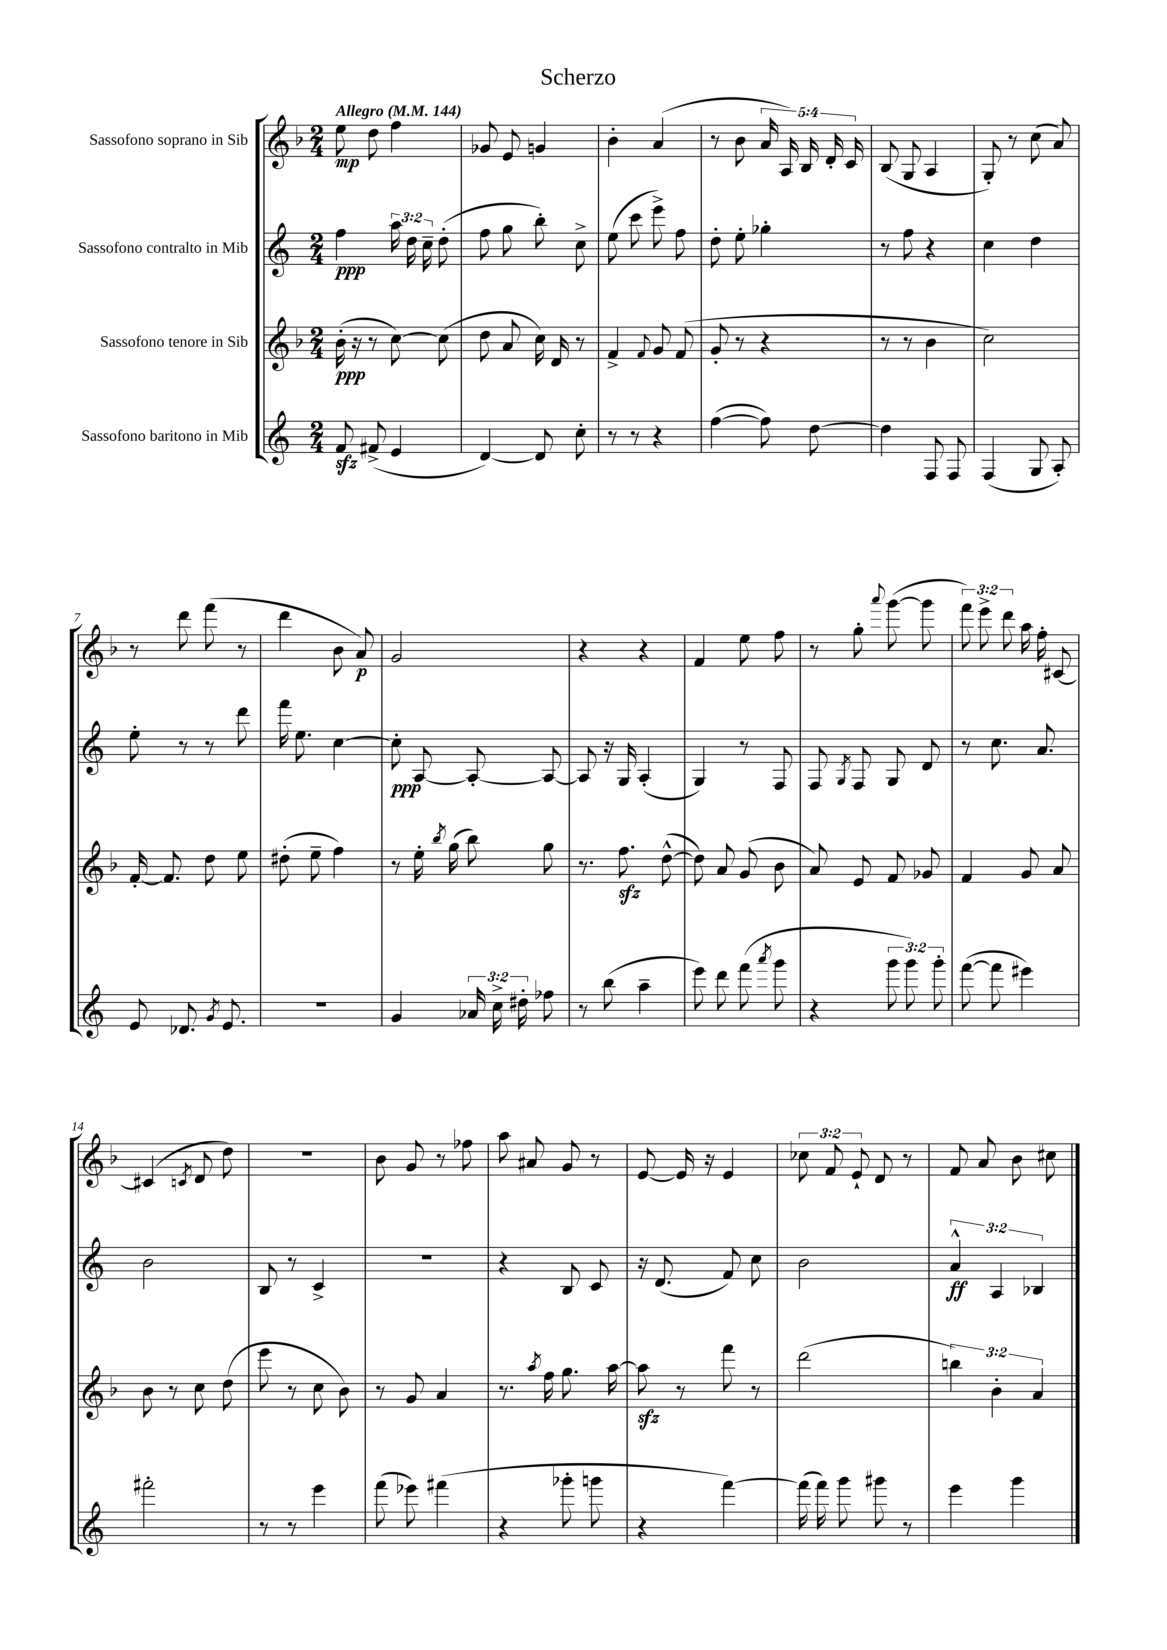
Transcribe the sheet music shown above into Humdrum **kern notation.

**kern	**kern	**kern	**kern
*staff4	*staff3	*staff2	*staff1
*clefG2	*clefG2	*clefG2	*clefG2
*k[]	*k[b-]	*k[]	*k[b-]
*M2/4	*M2/4	*M2/4	*M2/4
*MM144	*MM144	*MM144	*MM144
8f/	(16b-'\	4ff\	8ee\
.	16r	.	.
(8f#^/	8r	.	8dd\
4e/	[8cc\)	24aa\	4ff\
.	.	24dd\	.
.	.	24cc~\	.
.	(8cc\]	(8dd'\	.
=	=	=	=
[4d/)	8dd\	8ff\	8g-/
.	8a/	8gg\	8e/
8d/]	16cc\)	8bb'\)	4g/
.	16d/	.	.
8cc'\	8r	8cc^\	.
=	=	=	=
8r	4f^/	(8ee\	4b-'\
8r	.	8ccc\	.
.	8qqf/	.	.
4r	8g/	8eee^\)	(4a/
.	(8f/	8ff\	.
=	=	=	=
([4ff\	8g'/	8dd'\	8r
.	8r	8ee'\	8b-\
8ff\])	4r	4gg-'\	20a/
.	.	.	20A/)
.	.	.	20B-/
[8dd\	.	.	.
.	.	.	20d'/
.	.	.	20c/
=	=	=	=
4dd\]	8r	8r	(8B-/
.	8r	8ff\	8G/
8F/	4b-\	4r	4A/
8F/	.	.	.
=	=	=	=
(4F/	2cc\)	4cc\	8G'/)
.	.	.	8r
8G/	.	4dd\	(8cc\
8A'/)	.	.	8a/)
=	=	=	=
8e/	[16f'/	8ee'\	8r
.	8.f/]	.	.
8.d-/	.	8r	8ddd\
.	8dd\	8r	(8fff\
8qg/	.	.	.
8.e/	.	.	.
.	8ee\	8ddd\	8r
=	=	=	=
2r	(8dd#'\	16fff\	4ddd\
.	.	8.ee\	.
.	8ee~\	.	.
.	4ff\)	[4cc\	8b-\
.	.	.	8a/)
=	=	=	=
4g/	8r	8cc'\]	2g/
.	16ee'\	[8A/	.
.	8qbb-/	.	.
.	(16gg\	.	.
24a-/	8bb-\)	8A'/_	.
24cc^\	.	.	.
24dd#'\	.	.	.
8ff-\	8gg\	8A/_	.
=	=	=	=
8r	8.r	8A/]	4r
(8bb\	.	16r	.
.	8.ff\	16G/	.
4aa~\	.	(4A'/	4r
.	([8dd^^\	.	.
=	=	=	=
8eee\)	8dd\])	4G/)	4f/
8ddd\	8a/	.	.
(8fff\	(8g/	8r	8ee\
8qaaa/	.	.	.
8ggg\	8b-\	8F/	8ff\
=	=	=	=
4r	8a/)	8F/	8r
.	.	8qG/	.
.	8e/	8F/	8gg'\
.	.	.	8qqaaa/
12ggg\	8f/	8G/	([8ggg\
12ggg\)	.	.	.
.	8g-/	8d/	8ggg\]
12ggg'\	.	.	.
=	=	=	=
([8fff\	4f/	8r	12fff\)
.	.	.	12eee^\
8fff\]	.	8.cc\	.
.	.	.	12ddd\
4eee#\)	8g/	.	16aa\
.	.	8.a/	16ff'\
.	8a/	.	[8c#/
=	=	=	=
2fff#'\	8b-\	2b\	(4c#/]
.	8r	.	.
.	.	.	8qc/
.	8cc\	.	8d/
.	(8dd\	.	8dd\)
=	=	=	=
8r	8eee\	8B/	2r
8r	8r	8r	.
4eee\	8cc\	4c^/	.
.	8b-\)	.	.
=	=	=	=
(8fff\	8r	2r	8b-\
8eee-\)	8g/	.	8g/
(4fff#\	4a/	.	8r
.	.	.	8ff-\
=	=	=	=
4r	8.r	4r	8aa\
.	.	.	8a#/
.	8qaa/	.	.
.	16ff\	.	.
8ggg-'\	8.gg\	8B/	8g/
8ggg\	.	8c/	8r
.	[16aa\	.	.
=	=	=	=
4r	8aa\]	16r	[8e/
.	.	(8.d/	.
.	8r	.	16e/]
.	.	.	16r
[4fff\)	8fff\	8f/)	4e/
.	8r	8cc\	.
=	=	=	=
(16fff\]	(2ddd\	2b\	12cc-\
16fff\)	.	.	.
.	.	.	12f/
8ggg\	.	.	.
.	.	.	12e`/
8ggg#\	.	.	8d/
8r	.	.	8r
=	=	=	=
4eee\	6bb\)	6a^^/	8f/
.	.	.	8a/
.	6b-'\	6A/	.
4ggg\	.	.	8b-\
.	6a/	6B-/	.
.	.	.	8cc#\
==	==	==	==
*-	*-	*-	*-
